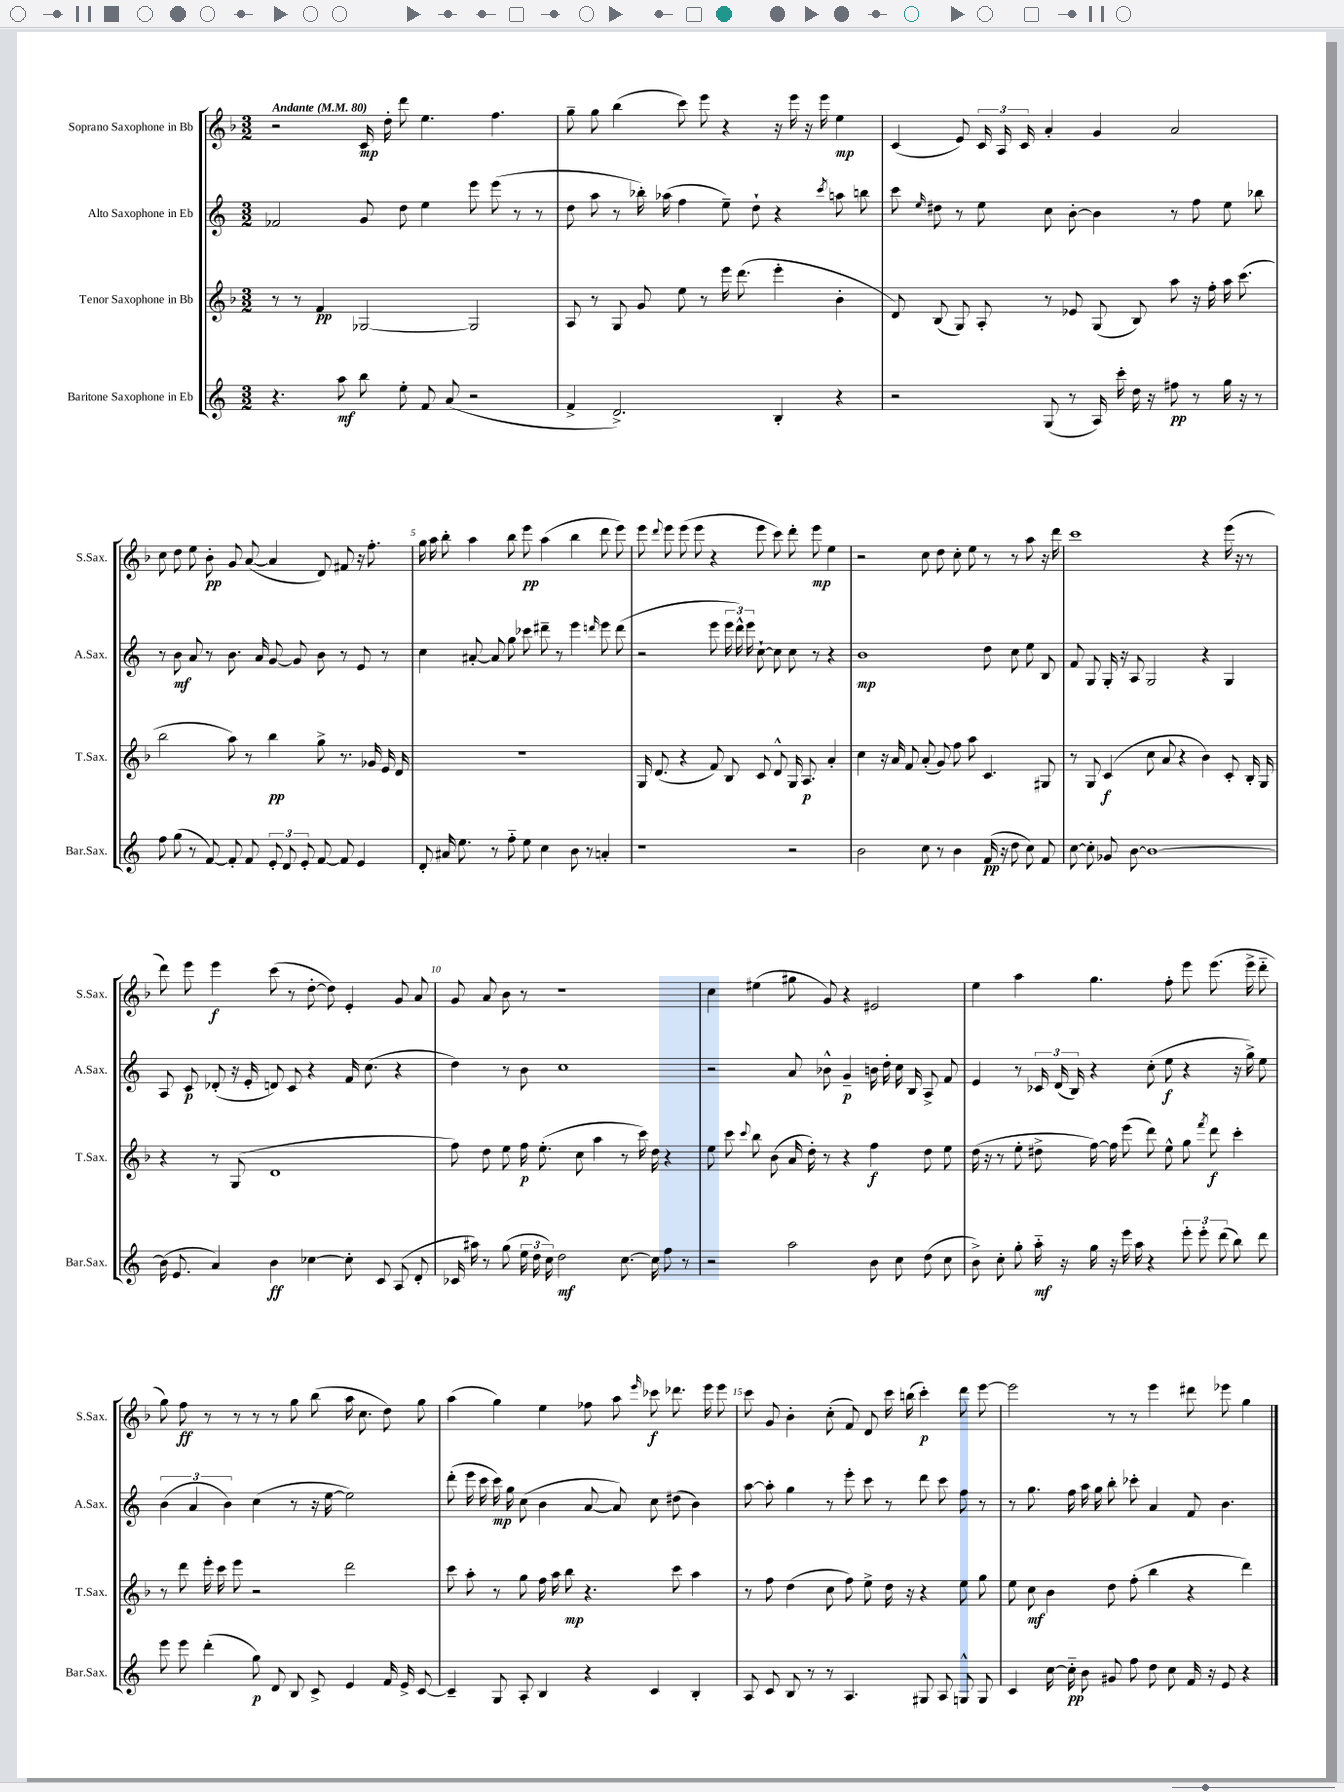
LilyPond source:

<<
\new StaffGroup <<
\new Staff = "s0" \with { instrumentName = "Soprano Saxophone in Bb" shortInstrumentName = "S.Sax." } {
    \clef treble \key f \major \numericTimeSignature \time 3/2 \tempo "Andante" 4 = 80
    \autoBeamOff r2 c'16\mp d''16-. d'''8 e''4. f''4. |
    g''8-- g''8 bes''4( c'''8) e'''8 r4 r16 e'''16 r16 e'''16 e''4\mp |
    c'4( e'8) \tuplet 3/2 { c'16 a16 c'16 } a'4-. g'4 a'2 |
    c''8 d''8 e''8 bes'8-.\pp g'8 a'8~( a'4 d'8) fis'8 r16 f''8.-. |
    g''16 a''16 bes''8-. a''4 bes''8 e'''8\pp a''4( bes''4 d'''8 e'''8) |
    e'''8 \appoggiatura { d'''8 } e'''8 e'''8( e'''8 r4 e'''8 c'''8) d'''8-. e'''8\mp e''4 |
    r2 c''8 d''8 c''8-. e''8 r8 r8 a''8 r16 d'''16 |
    c'''1 r4 e'''16( r16 r8 |
    d'''8) e'''8 e'''4\f c'''8( r8 d''8~-. d''8) e'4-. g'8 a'8 |
    g'8 a'8 bes'8 r8 r1 |
    c''4 eis''4( gis''8 g'8) r4 eis'2 |
    e''4 a''4 g''4. f''8-. e'''8 e'''8.( e'''16-> d'''8-_ |
    g''8) f''8\ff r8 r8 r8 r8 g''8 bes''8( a''16 c''8. d''8) g''8 |
    a''4( g''4) e''4 fes''8 a''8 \grace { e'''16 } ces'''8\f des'''8. e'''16 e'''8 |
    c'''8 g'8 bes'4-. c''8-.( f'8) d'8 c'''16 b''16( c'''4-.\p) d'''8 e'''8~ |
    e'''2 r8 r8 e'''4 dis'''8 ees'''8 g''4 \bar "|." |
}
\new Staff = "s1" \with { instrumentName = "Alto Saxophone in Eb" shortInstrumentName = "A.Sax." } {
    \clef treble \key c \major \numericTimeSignature \time 3/2
    \autoBeamOff fes'2 g'8 d''8 e''4 e'''8 e'''8( r8 r8 |
    d''8 a''8 r8 bes''16-.) aes''16( f''4 e''8--) d''8-! r4 \acciaccatura { c'''8 } a''8 b''8 |
    c'''8 \grace { e''16 } dis''8 r8 e''8 c''8 b'8~-. b'4 r8 f''8 e''8 bes''8 |
    r8 b'8\mf a'8 r8 b'8. a'16 g'8~ g'8 b'8 r8 e'8 r8 |
    c''4 ais'8~-. ais'8 g''8 ces'''8 dis'''8-- r8 e'''4 \grace { d'''16 } e'''8 d'''8( |
    r2 e'''8 \tuplet 3/2 { e'''16 d'''16-^) e'''16 } c''8~-! c''8 c''8 r8 r4 |
    b'1\mp d''8 c''8 e''8 b8 |
    f'8 g8 g16-. r16 a8 g2 r4 g4 |
    a8 c'8\p des'8-.( r16 e'16-. d'8) c'8 r4 f'16 c''8.( r4 |
    d''4) r8 b'8 c''1 |
    r2 a'8 bes'8-^ g'4--\p b'16 d''16-. c''16 b16 a8-> f'8 |
    e'4 r8 \tuplet 3/2 { ces'16 d'16( b16) } r4 c''8-.( e''8\f r4 r16 g''16->) e''8 |
    \tuplet 3/2 { b'4( a'4 b'4) } c''4( r8 r16 e''16~ e''2) |
    d'''8-.( e'''16 c'''16 c'''16\mp) g''16 c''8( b'4 a'8~ a'8) c''8 dis''8( b'4) |
    a''8~ a''8-. g''4 r8 e'''8-. c'''8 r8 d'''8 c'''8 f''8 r8 |
    r8 g''8. f''16 a''16 g''16 b''8-. ces'''8-. a'4 f'8 b'4. \bar "|." |
}
\new Staff = "s2" \with { instrumentName = "Tenor Saxophone in Bb" shortInstrumentName = "T.Sax." } {
    \clef treble \key f \major \numericTimeSignature \time 3/2
    \autoBeamOff r8 r8 f'4\pp ges2~ ges2 |
    a8 r8 g8 g'8 e''8 r8 e'''16 d'''8.( e'''4-. bes'4-. |
    d'8) bes8( g8) a8-. r8 ees'8 g8( bes8) a''8 r16 f''16-. a''16 c'''8.( |
    bes''2 a''8) r8 bes''4\pp g''8-> r8. ges'16 e'16 d'16 |
    R1. |
    g16 d'8.( r4 f'8) bes8 c'8 d'8-^ g16 a8.\p a'4-. |
    c''4 r16 a'16 f'8 a'8-.( g'8) f''8 a''8 c'4. gis8 |
    r8 g8 c'4\f( c''8 a'8 r4 bes'4) c'8-. bes16-. g16 |
    r4 r8 g8( d'1 |
    f''8) d''8 e''8 f''16\p e''8.-.( c''8 a''4 r8 c'''16) d''16 r4 |
    e''8 c'''8 \appoggiatura { c'''8 } bes''8 bes'8( a'16 d''16-.) r8 r4 f''4\f d''8 e''8 |
    d''16( r16 r8 e''8-. dis''8-> f''16~) f''16 e'''8( d'''8) e''8-^ g''8 \acciaccatura { f'''8 } d'''8\f c'''4-. |
    r8 d'''8 e'''16-. c'''16 e'''8 r2 d'''2 |
    c'''8 a''8-. r8 g''8 f''16 a''16 bes''8\mp r4. c'''8 a''4 |
    r8 f''8 d''4( c''8 f''8) e''8-> d''16 r16 r4 e''8 g''8 |
    e''8 c''8\mf bes'4 d''8 f''8-.( bes''4 r4 d'''4) \bar "|." |
}
\new Staff = "s3" \with { instrumentName = "Baritone Saxophone in Eb" shortInstrumentName = "Bar.Sax." } {
    \clef treble \key c \major \numericTimeSignature \time 3/2
    \autoBeamOff r4. a''8\mf b''8 e''8-. f'8 a'8( r2 |
    f'4-> d'2.->) b4-. r4 |
    r2 g8( r8 a16) c'''16-. d''16 r16 fis''8\pp r8 g''16 r16 r8 |
    f''8 g''8( r8 f'8~) f'8-. f'8 \tuplet 3/2 { e'8-. d'8 e'8-. } f'8~ f'8 e'4 |
    d'8-. ais'16 e''8. r8 f''8-_ e''8 c''4 b'8 r8 a'4-. |
    r1 r2 |
    b'2 c''8 r8 b'4 f'16\pp( r16 d''8 c''8) f'8 |
    c''8~ c''8-. ges'8 b'8~ b'1~ |
    b'16( e'8. a'4) b'4\ff ces''4~ ces''8-. c'8 a8( d'8-. |
    ces'16 ais''16) r8 g''8( \tuplet 3/2 { e''16 d''16 c''16) } d''2\mf c''8.~ c''16 f''8 r8 |
    r2 a''2 b'8 c''8 d''8( c''8 |
    b'8->) c''8-. g''8-. a''16-_\mf r16 g''16 r16 e'''16 a''16 r4 \tuplet 3/2 { e'''8-. e'''8-. d'''8( } b''8) d'''8 |
    e'''8 e'''8 d'''4-.( g''8\p) d'8 b8 c'8-> e'4 f'16 e'16-> c'8~ |
    c'4-- g8 a8-. b4 r4 c'4 b4-. |
    a8 c'8 b8 r8 r8 a4. gis8 a8 g8-^ g8 |
    c'4 c''16~ c''16-_\pp b'8 gis'8 f''8 d''8 c''8 f'16 r16 e'8 r4 \bar "|." |
}
>>
>>
\layout { \context { \Score \override BarNumber.break-visibility = ##(#f #t #t) barNumberVisibility = #(every-nth-bar-number-visible 5) } }
